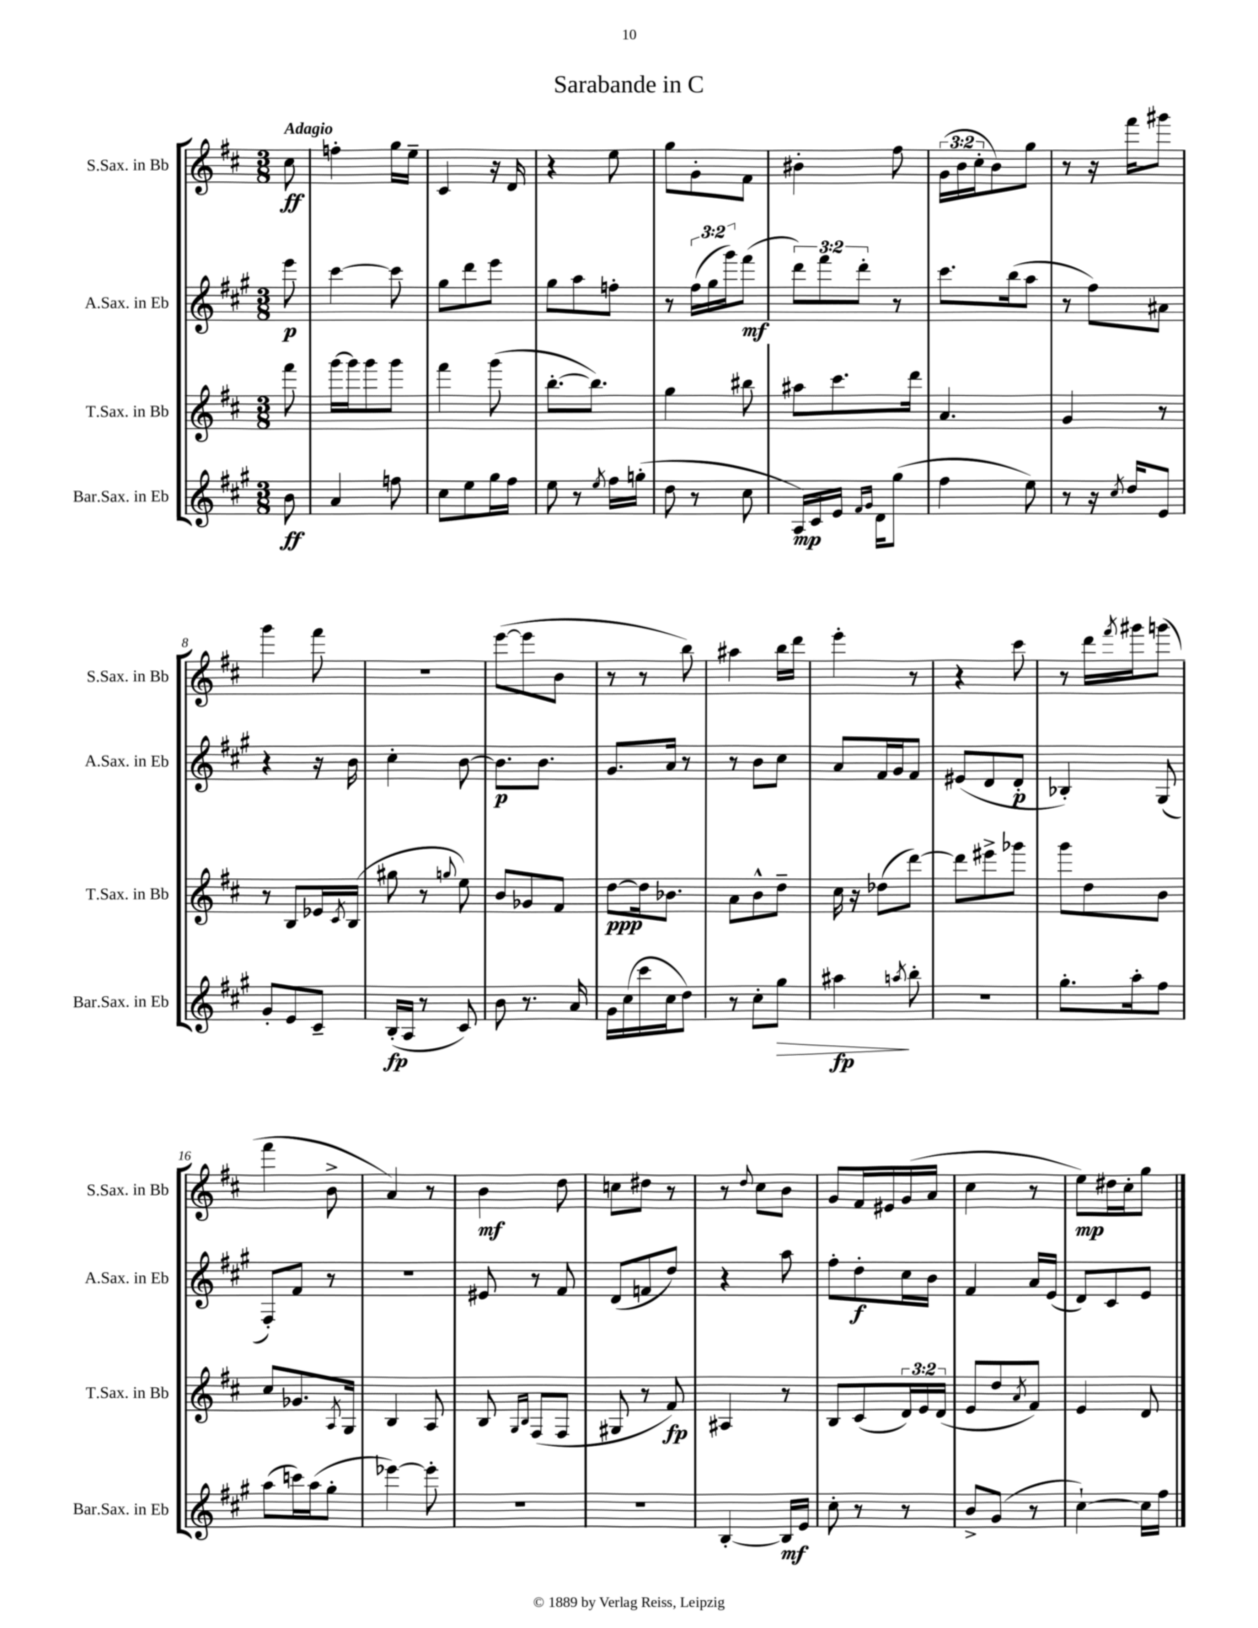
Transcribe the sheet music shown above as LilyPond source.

\header { title = "Sarabande in C" }
<<
\new StaffGroup <<
\new Staff = "s0" \with { instrumentName = "S.Sax. in Bb" shortInstrumentName = "S.Sax. in Bb" } {
    \clef treble \key d \major \numericTimeSignature \time 3/8 \override Staff.TupletNumber.text = #tuplet-number::calc-fraction-text \partial 8 \tempo "Adagio"
    cis''8\ff |
    f''4-. g''16 e''16-- |
    cis'4 r16 d'16 |
    r4 e''8 |
    g''8 g'8-. fis'8 |
    bis'4-. fis''8 |
    \tuplet 3/2 { g'16( b'16 cis''16-. } b'8) g''8 |
    r8 r16 fis'''16 gis'''8 |
    g'''4 fis'''8 |
    R4. |
    e'''8~( e'''8 b'8 |
    r8 r8 b''8) |
    ais''4 b''16 d'''16 |
    e'''4-. r8 |
    r4 cis'''8 |
    r8 d'''16 \acciaccatura { fis'''8 } gis'''16 g'''8( |
    fis'''4 b'8-> |
    a'4) r8 |
    b'4\mf d''8 |
    c''8 dis''8 r8 |
    r8 \appoggiatura { d''8 } cis''8 b'8 |
    g'8 fis'16 eis'16 g'16( a'16 |
    cis''4 r8 |
    e''8\mp) dis''16 cis''16-. g''8 \bar "|." |
}
\new Staff = "s1" \with { instrumentName = "A.Sax. in Eb" shortInstrumentName = "A.Sax. in Eb" } {
    \clef treble \key a \major \numericTimeSignature \time 3/8 \override Staff.TupletNumber.text = #tuplet-number::calc-fraction-text \partial 8
    e'''8\p |
    cis'''4~ cis'''8 |
    gis''8 d'''8 e'''8 |
    gis''8 a''8 f''8-. |
    r8 \tuplet 3/2 { fis''16( gis''16 gis'''16) } fis'''8\mf( |
    \tuplet 3/2 { d'''8) fis'''8 d'''8-. } r8 |
    cis'''8. b''16( a''8 |
    r8 fis''8) ais'8 |
    r4 r16 b'16 |
    cis''4-. b'8~ |
    b'8.\p b'8. |
    gis'8. a'16 r8 |
    r8 b'8 cis''8 |
    a'8 fis'16 gis'16 fis'8 |
    eis'8( d'8 d'8-.\p |
    bes4-.) gis8( |
    fis8-.) fis'8 r8 |
    R4. |
    eis'8 r8 fis'8 |
    d'8( f'8 d''8) |
    r4 a''8 |
    fis''8-. d''8-.\f cis''16 b'16 |
    fis'4 a'16 e'16( |
    d'8) cis'8 e'8 \bar "|." |
}
\new Staff = "s2" \with { instrumentName = "T.Sax. in Bb" shortInstrumentName = "T.Sax. in Bb" } {
    \clef treble \key d \major \numericTimeSignature \time 3/8 \override Staff.TupletNumber.text = #tuplet-number::calc-fraction-text \partial 8
    fis'''8 |
    g'''16~ g'''16 g'''8 g'''8 |
    fis'''4 g'''8( |
    b''8.~-. b''8.) |
    g''4 bis''8 |
    ais''8 cis'''8. d'''16 |
    a'4. |
    g'4 r8 |
    r8 b8 ees'16 \acciaccatura { cis'8 } b16( |
    gis''8 r8 \appoggiatura { g''8 } e''8) |
    b'8 ges'8 fis'8 |
    d''8~\ppp d''16 bes'8. |
    a'8 b'8-^ d''8-- |
    cis''16 r16 des''8( d'''8~) |
    d'''8 eis'''8-> ges'''8 |
    g'''8 d''8 b'8 |
    cis''8 ges'8. \acciaccatura { a8 } g16 |
    b4 a8 |
    b8 \grace { g16 b16 } fis8( fis8 |
    gis8 r8 fis'8\fp) |
    ais4 r8 |
    b8 cis'8( \tuplet 3/2 { d'16) e'16 d'16( } |
    e'8 d''8 \acciaccatura { a'8 } fis'8) |
    e'4 d'8 \bar "|." |
}
\new Staff = "s3" \with { instrumentName = "Bar.Sax. in Eb" shortInstrumentName = "Bar.Sax. in Eb" } {
    \clef treble \key a \major \numericTimeSignature \time 3/8 \partial 8
    b'8\ff |
    a'4 f''8 |
    cis''8 e''8 gis''16 fis''16 |
    e''8 r8 \acciaccatura { e''8 } fis''16 g''16-.( |
    d''8 r8 cis''8 |
    a16\mp) cis'16 e'16 \grace { fis'16 gis'16 } d'16 gis''8( |
    fis''4 e''8) |
    r8 r16 \acciaccatura { cis''8 } d''16 e'8 |
    gis'8-. e'8 cis'8-- |
    b16-.\fp( a16 r8 cis'8) |
    b'8 r8. a'16 |
    gis'16 cis''16( cis'''16 cis''16 d''8) |
    r8 cis''8-. gis''8\> |
    ais''4\fp\! \acciaccatura { a''8 } b''8-. |
    R4. |
    gis''8.-. a''16-. fis''8 |
    a''8( c'''16) a''16( gis''8-. |
    ees'''4~) ees'''8-. |
    R4. |
    R4. |
    b4~-. b16\mf e'16 |
    cis''8-. r8 r8 |
    b'8-> gis'8( r8 |
    cis''4~-!) cis''16 fis''16 \bar "|." |
}
>>
>>
